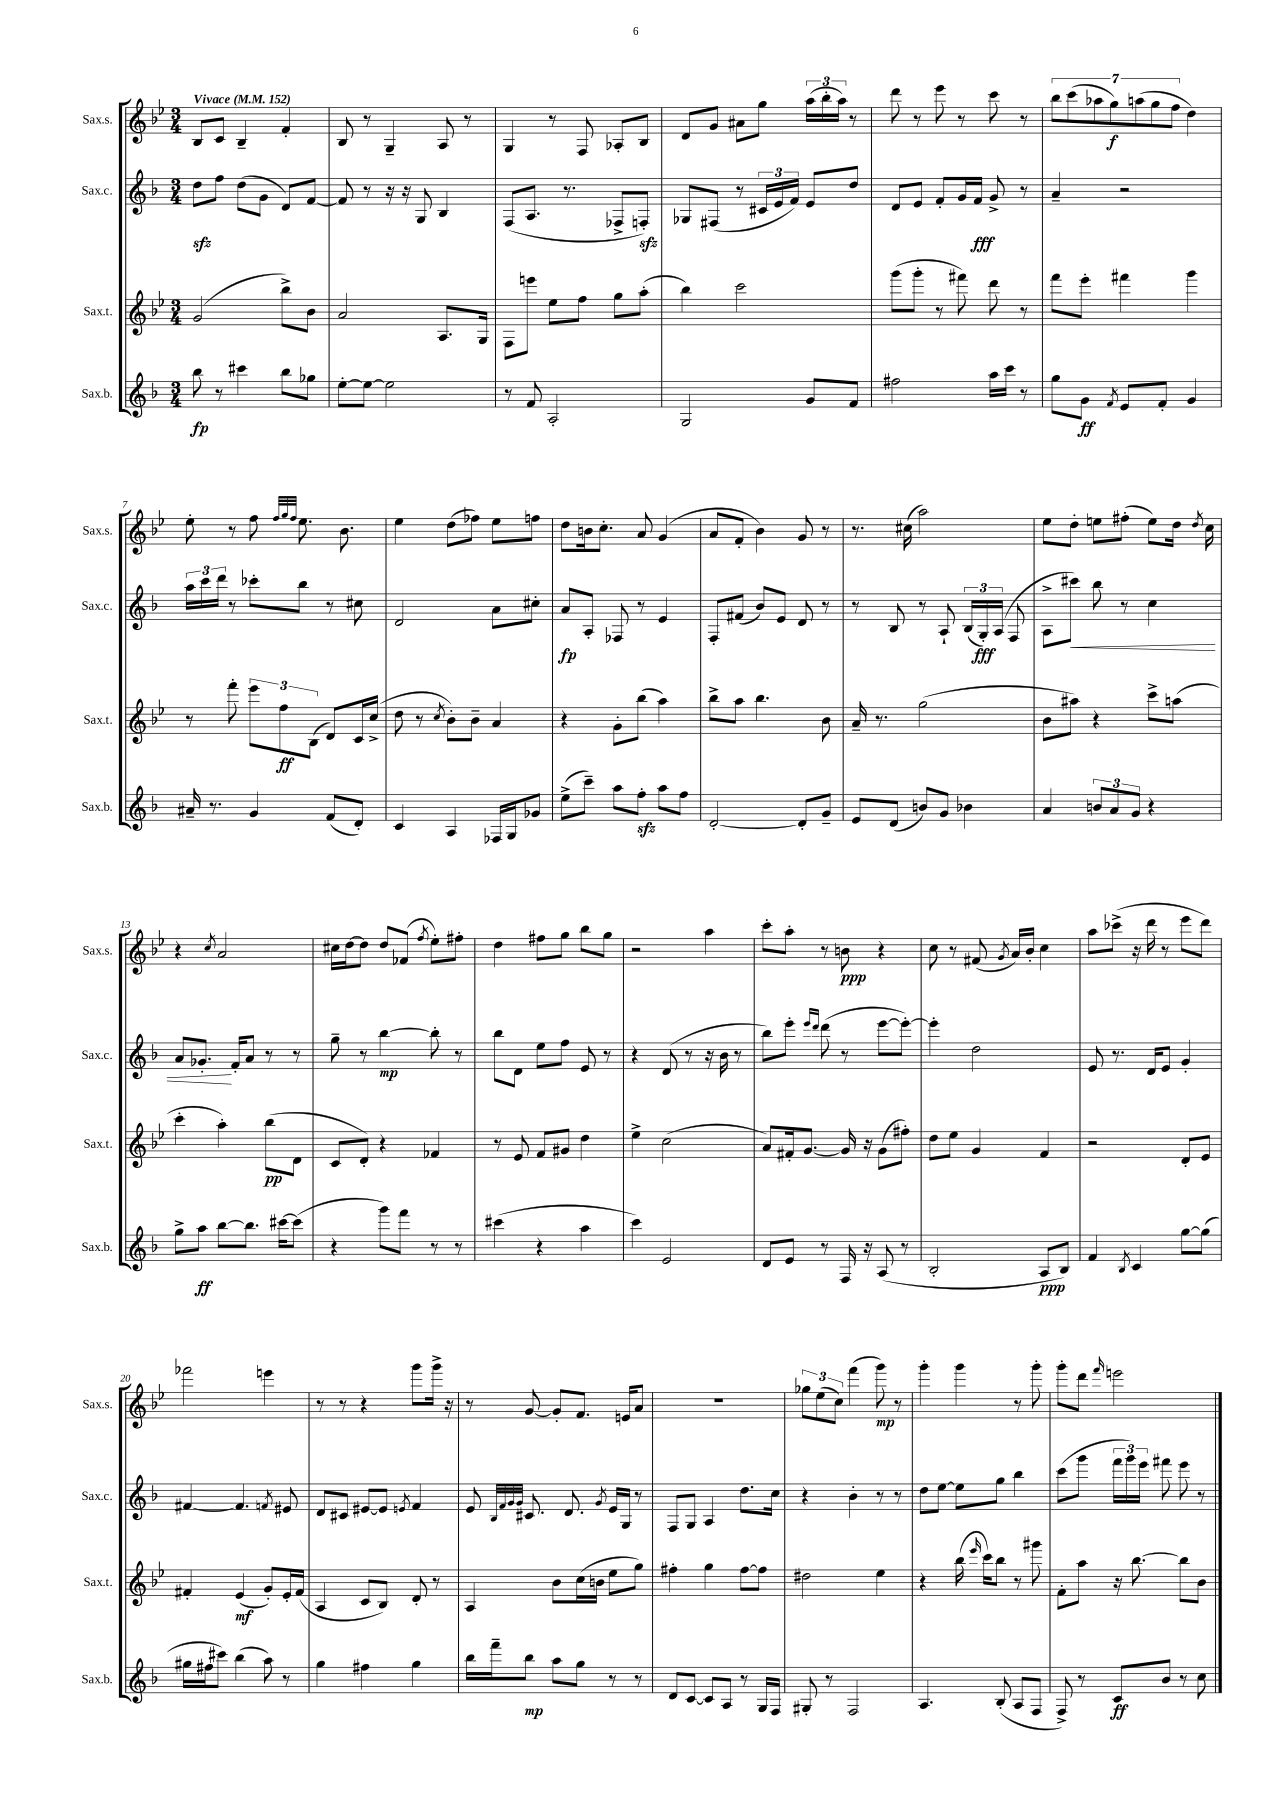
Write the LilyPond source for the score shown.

<<
\new StaffGroup <<
\new Staff = "s0" \with { instrumentName = "Sax.s." shortInstrumentName = "Sax.s." } {
    \clef treble \key bes \major \numericTimeSignature \time 3/4 \tempo "Vivace" 4 = 152
    \autoBeamOff bes8[ c'8] bes4-- f'4-. |
    bes8 r8 g4-- a8 r8 |
    g4 r8 f8 aes8[-. bes8] |
    d'8[ g'8] ais'8[ g''8] \tuplet 3/2 { a''16[( bes''16-. a''16]) } r8 |
    d'''8 r8 ees'''8 r8 c'''8 r8 |
    \tuplet 7/4 { bes''8[ c'''8( aes''8 g''8\f) a''8( g''8 f''8] } d''4) |
    ees''8-. r8 f''8 \grace { f''32[ g''32 f''32] } ees''8. bes'8. |
    ees''4 d''8[( fes''8]) ees''8[ f''8] |
    d''8[ b'16 c''8.]-. a'8 g'4( |
    a'8[ f'8]-. bes'4) g'8 r8 |
    r8. cis''16( a''2) |
    ees''8[ d''8]-. e''8[ fis''8]-.( e''8[) d''16] \acciaccatura { d''8 } c''16 |
    r4 \acciaccatura { c''8 } a'2 |
    cis''16[ d''16~ d''8] d''8[ fes'8]( \acciaccatura { f''8 } ees''8[-.) fis''8]-. |
    d''4 fis''8[ g''8] bes''8[ g''8] |
    r2 a''4 |
    c'''8[-. a''8]-. r8 b'8\ppp r4 |
    c''8 r8 fis'8( \acciaccatura { g'8 } a'16[) bes'16]-. c''4 |
    a''8[ ces'''8]->( r16 d'''16 r8 ees'''8[ d'''8]) |
    fes'''2 e'''4 |
    r8 r8 r4 g'''8[ g'''16]-> r16 |
    r8 g'8~ g'8[-. f'8.] e'16[ a'8] |
    R2. |
    \tuplet 3/2 { ges''8[ ees''8( c''8]) } f'''4( g'''8\mp) r8 |
    g'''4-. g'''4 r8 g'''8-. |
    g'''8[-. d'''8] \grace { f'''16 } e'''2 \bar "|." |
}
\new Staff = "s1" \with { instrumentName = "Sax.c." shortInstrumentName = "Sax.c." } {
    \clef treble \key f \major \numericTimeSignature \time 3/4
    \autoBeamOff d''8[\sfz f''8] d''8[( g'8] d'8[) f'8]~ |
    f'8 r8 r16 r16 g8 bes4 |
    f8[( a8.] r8. fes8[-> f8]-.\sfz) |
    ges8[ fis8]( r8 \tuplet 3/2 { cis'16[ e'16 f'16]) } e'8[ d''8] |
    d'8[ e'8] f'8[-. g'16 f'16]\fff g'8-> r8 |
    a'4-- r2 |
    \tuplet 3/2 { a''16[ c'''16 d'''16] } r8 ces'''8[-. bes''8] r8 cis''8 |
    d'2 a'8[ cis''8]-. |
    a'8[\fp a8]-. fes8 r8 e'4 |
    f8[-. fis'8]( bes'8[) e'8] d'8 r8 |
    r8 bes8 r8 a8-! \tuplet 3/2 { bes16[( g16-.\fff) a16]( } f8 |
    a8[-> cis'''8]\<) bes''8 r8 c''4 |
    a'8[ ges'8.]-.\! f'16[-. a'8] r8 r8 |
    g''8-- r8 bes''4~\mp bes''8-. r8 |
    bes''8[ d'8] e''8[ f''8] e'8 r8 |
    r4 d'8( r8 r16 bes'16 r8 |
    bes''8[) e'''8]-. \grace { e'''16[ d'''16] } d'''8( r8 e'''8[~ e'''8]~-.) |
    e'''4-. d''2 |
    e'8 r8. d'16[ e'8] g'4-. |
    fis'4~ fis'4. \acciaccatura { f'8 } eis'8 |
    d'8[ cis'8] eis'8[~ eis'8] \acciaccatura { e'8 } f'4 |
    e'8 \grace { bes32[ f'32 g'32 g'32] } cis'8. d'8. \acciaccatura { g'8 } e'16[ g16] r8 |
    f8[ g8] a4 d''8.[ c''16] |
    r4 bes'4-. r8 r8 |
    d''8[ e''8]~ e''8[ g''8] bes''4 |
    c'''8[( g'''8] \tuplet 3/2 { f'''16[ g'''16) e'''16] } fis'''8 e'''8 r8 \bar "|." |
}
\new Staff = "s2" \with { instrumentName = "Sax.t." shortInstrumentName = "Sax.t." } {
    \clef treble \key bes \major \numericTimeSignature \time 3/4
    \autoBeamOff g'2( bes''8[->) bes'8] |
    a'2 a8.[ g16] |
    f8[ e'''8] ees''8[ f''8] g''8[ a''8]-.( |
    bes''4) c'''2 |
    g'''8[( g'''8]-. r8 fis'''8) d'''8 r8 |
    f'''8[ ees'''8]-. fis'''4 g'''4 |
    r8 f'''8-. \tuplet 3/2 { ees'''8[ f''8\ff bes8]( } d'8[) c'16 c''16]->( |
    d''8 r8 \acciaccatura { c''8 } bes'8[-.) bes'8]-- a'4 |
    r4 g'8[-. bes''8]( a''4) |
    bes''8[-> a''8] bes''4. bes'8 |
    a'16-- r8. g''2( |
    bes'8[ ais''8]) r4 c'''8[-> a''8]( |
    c'''4-. a''4-.) bes''8[\pp( d'8] |
    c'8[ d'8]-.) r4 fes'4 |
    r8 ees'8 f'8[ gis'8] d''4 |
    ees''4-> c''2( |
    a'8[) fis'16-. g'8.]~ g'16 r16 g'8[( fis''8]-.) |
    d''8[ ees''8] g'4 f'4 |
    r2 d'8[-. ees'8] |
    fis'4-. ees'4\mf( g'8[-.) ees'16-. fis'16]( |
    a4 c'8[ bes8]) d'8-. r8 |
    a4 bes'8[ c''16( b'16] ees''8[ g''8]) |
    fis''4-. g''4 fis''8[~ fis''8] |
    dis''2 ees''4 |
    r4 bes''16( \grace { ees'''16 } c'''16[) bes''8] r8 gis'''8 |
    f'8[-. a''8] r16 bes''8.~ bes''8[ bes'8] \bar "|." |
}
\new Staff = "s3" \with { instrumentName = "Sax.b." shortInstrumentName = "Sax.b." } {
    \clef treble \key f \major \numericTimeSignature \time 3/4
    \autoBeamOff bes''8\fp r8 cis'''4 bes''8[ ges''8] |
    e''8[~-. e''8]~ e''2 |
    r8 f'8 a2-. |
    g2 g'8[ f'8] |
    fis''2 a''16[ c'''16] r8 |
    g''8[ g'8]\ff \acciaccatura { f'8 } e'8[ f'8]-. g'4 |
    ais'16-- r8. g'4 f'8[( d'8]-.) |
    c'4 a4 fes16[ g16 ges'8] |
    e''8[->( c'''8]--) a''8[ f''8]-.\sfz a''8[ f''8] |
    d'2~-. d'8[-. g'8]-- |
    e'8[ d'8]( b'8[) g'8] bes'4 |
    a'4 \tuplet 3/2 { b'8[ a'8 g'8] } r4 |
    g''8[-> a''8]\ff bes''8[~ bes''8.] cis'''16[~ cis'''8]( |
    r4 g'''8[) f'''8] r8 r8 |
    cis'''4( r4 a''4 |
    c'''4) e'2 |
    d'8[ e'8] r8 f16 r16 a8( r8 |
    bes2-. a8[\ppp bes8]) |
    f'4 \acciaccatura { bes8 } c'4 g''8[~ g''8]( |
    gis''16[ fis''16 cis'''8]) bes''4( a''8) r8 |
    g''4 fis''4 g''4 |
    bes''16[ f'''16-- bes''8]\mp a''8[ g''8] r8 r8 |
    d'8[ c'8]~ c'8[ a8] r8 g16[ f16] |
    gis8-. r8 f2 |
    a4. bes8-.( a8[ f8] |
    f8->) r8 c'8[\ff bes'8] r8 c''8 \bar "|." |
}
>>
>>
